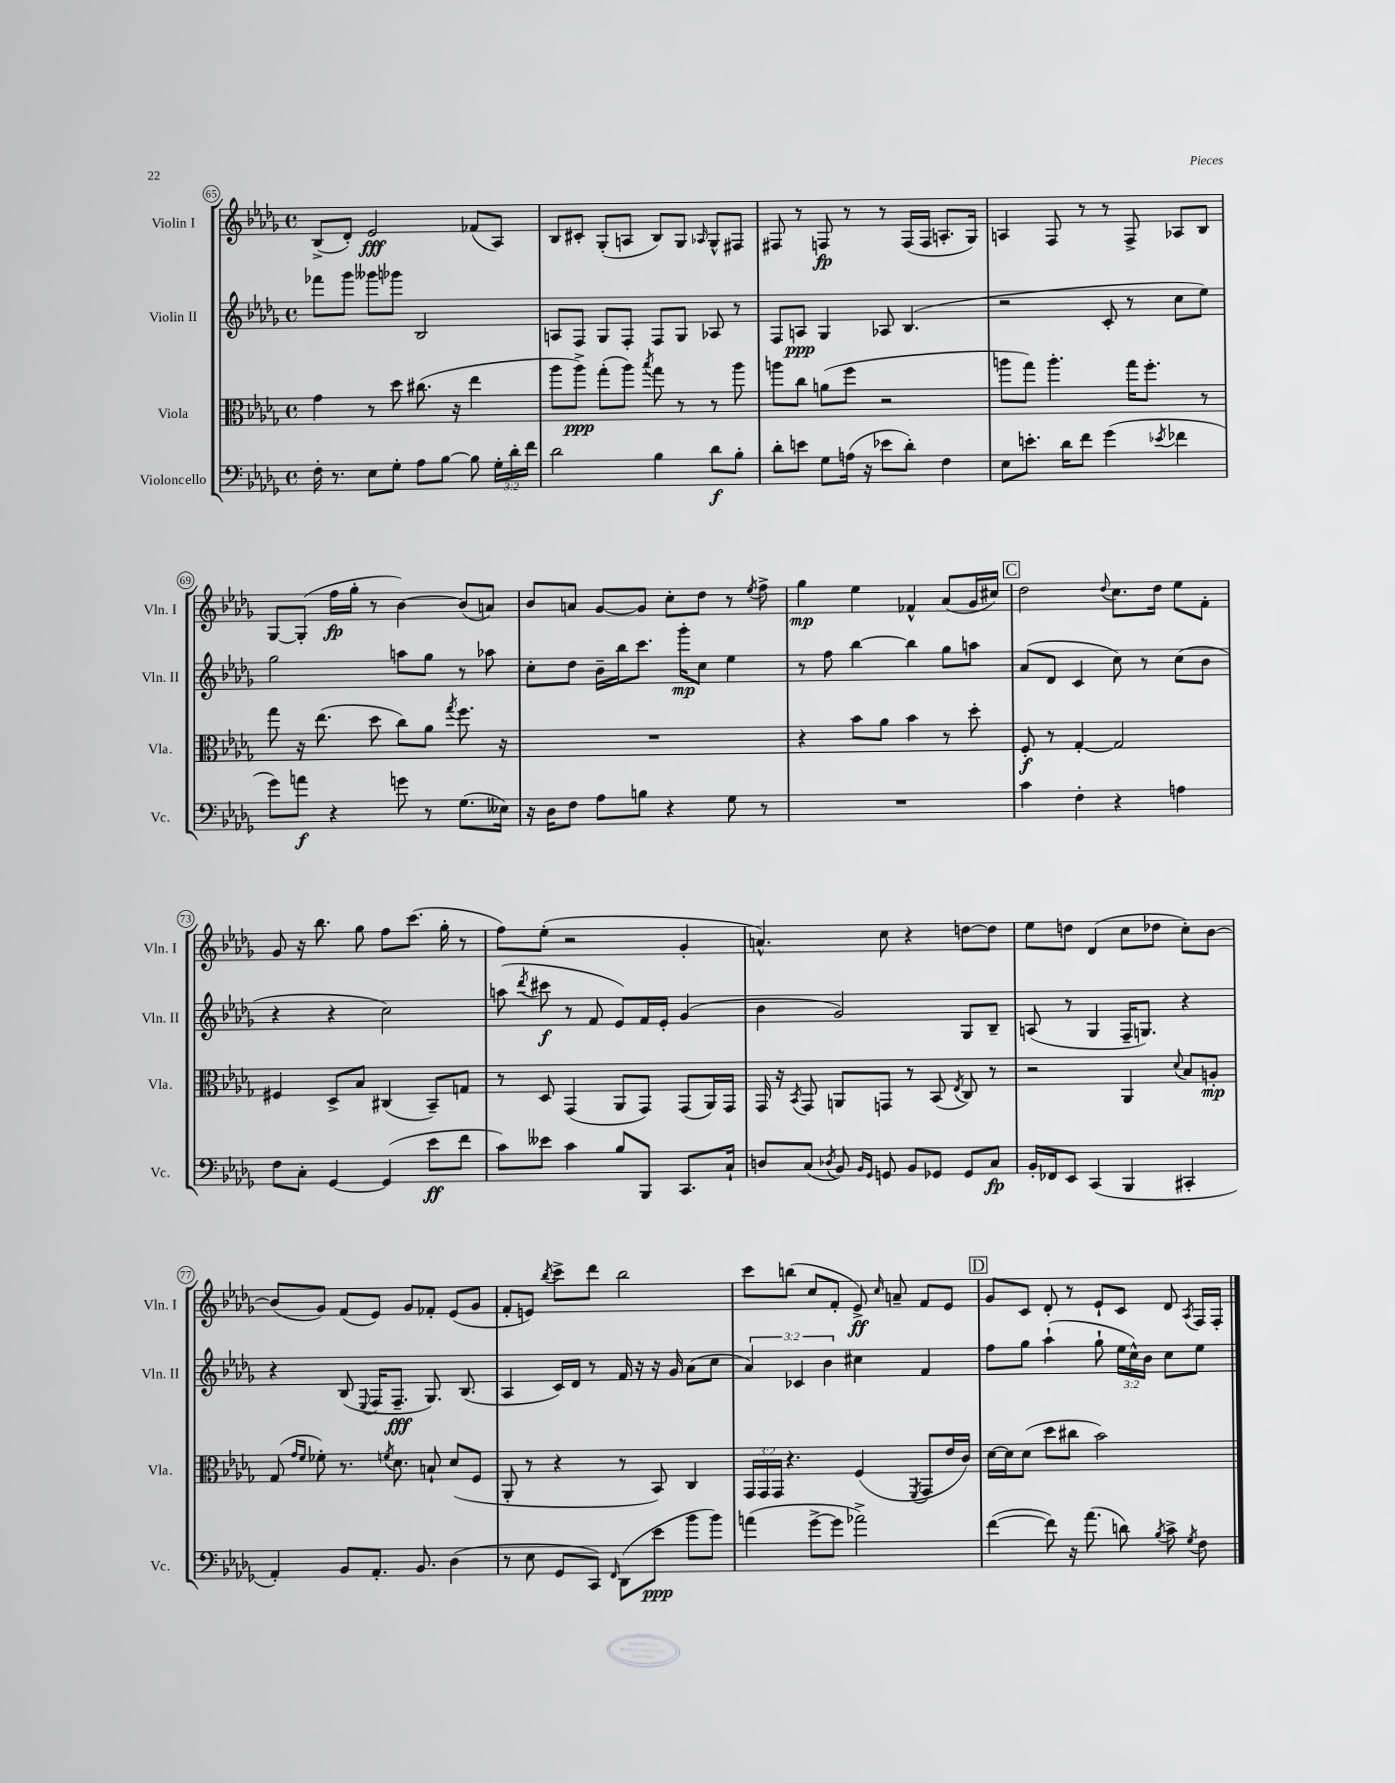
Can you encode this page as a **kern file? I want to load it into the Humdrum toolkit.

**kern	**kern	**kern	**kern
*staff4	*staff3	*staff2	*staff1
*clefF4	*clefC3	*clefG2	*clefG2
*k[b-e-a-d-g-]	*k[b-e-a-d-g-]	*k[b-e-a-d-g-]	*k[b-e-a-d-g-]
*M4/4	*M4/4	*M4/4	*M4/4
*met(c)	*met(c)	*met(c)	*met(c)
16F'\	4g-\	8fff-\L	(8B-^/L
8.r	.	.	.
.	.	8ggg-\J	8d-'/J)
8E-\L	8r	8ggg--\L	2e-/
8G-'\J	8dd-\	8ggg-\J	.
8A-\L	(8.cc#\	2B-/	.
[8B-\J	.	.	.
.	16r	.	.
8B-\]	4ee-\	.	(8f-/L
24G-'\LL	.	.	8A-/J)
24d-'\	.	.	.
24f\JJ	.	.	.
=	=	=	=
2d-\	8aa-\L	8A/L	8B-/L
.	8aa-^\J)	8F/J	8c#'/J
.	(8gg-'\L	8G-/L	(8G-'/L
.	8aa-\J)	8F'/J	8A/J
.	8qbb-/	.	.
4B-\	8gg-\	8F/L	8B-/L)
.	8r	8G-/J	8G-/J
.	.	.	16qqA-/
8d-\L	8r	8A-/	8G-^^/L
8B-'\J	8aa-\	8r	8F#/J
=	=	=	=
8d-'\L	8aa\L	8F/L	8F#/
8e\J	8cc\J	8A/J	8r
8G-\L	(8a\L	4G-/	8F/
(16A\Jk	8ff\J	.	8r
16r	.	.	.
8e-\L	2r	8A-/	8r
8d-'\J)	.	(4.B-/	(16F/LL
.	.	.	16F/JJ
4F\	.	.	8.A'/L
.	.	.	16G-/Jk)
=	=	=	=
8E-\L	8aa\L	2r	4A/
8.e'\J	8gg-\J)	.	.
.	4.aa'\	.	8F/
16d-\LK	.	.	.
8f\J	.	.	8r
(4g-\	.	8c'/	8r
.	16gg-\LK	8r	8F^/
.	8.ff'\J	.	.
8qe-/	.	.	.
4f-\	.	8cc\L	8A-/L
.	8r	8ee-\J)	8B-/J
=	=	=	=
8g-\L)	8gg-\	2gg-\	[8G-/L
8a\J	16r	.	(8G-'/]J
.	(8.ee-\	.	.
4r	.	.	16ff\LL
.	.	.	16gg-'\JJ
.	8dd-\	.	8r
8g\	8cc\L)	8aa\L	[4b-\)
8r	8a-\J	8gg-\J	.
.	8qgg-/	.	.
(8.G-\L	8.ff\	8r	(8b-/]L
.	.	8aa-\	8a/J)
16E--\Jk)	16r	.	.
=	=	=	=
16r	1r	8cc'\L	8b-/L
16D-\LK	.	.	.
8F\J	.	8dd-\J	8a/J
8A-\L	.	16b-~\LL	[8g-/L
.	.	16bb-\J	.
8B\J	.	8.ccc\J	8g-/]J
4r	.	.	8cc'\L
.	.	16ggg-'\LK	.
.	.	8cc\J	8dd-\J
8G-\	.	4ee-\	8r
.	.	.	8qee-/
8r	.	.	8ff^\
=	=	=	=
1r	4r	8r	4gg-\
.	.	8ff\	.
.	8b-\L	[4bb-\	4ee-\
.	8a-\J	.	.
.	4b-\	4bb-\]	4f-^^/
.	8r	8gg-\L	(8a-/L
.	8dd-'\	8aa\J	16g-/L
.	.	.	16cc#/JJ)
=	=	=	=
4c\	8F'/	(8a-/L	2dd-\
.	8r	8d-/J	.
4F'\	[4G-'/	4c/	.
.	.	.	8qqdd-/
4r	2G-/]	8cc\)	8.cc\L
.	.	8r	.
.	.	.	16dd-\Jk
4A\	.	(8cc\L	8ee-\L
.	.	8b-\J	8f'\J
=	=	=	=
8F\L	4F#/	4r	8g-/
8C'\J	.	.	16r
.	.	.	8.bb-\
[4GG-/	8D-^/L	4r	.
.	8B-/J	.	8gg-\
(4GG-/]	(4C#/	2cc\)	8ff\L
.	.	.	(8.ccc\J
8e-\L	8BB-~/L)	.	.
.	.	.	16gg-'\
8f\J	8G/J	.	8r
=	=	=	=
8c\L)	8r	(8aa\	8ff\L)
.	.	8qddd-/	.
8e--\J	8D-/	8ccc#\	(8ee-'\J
4c\	(4GG-/	8r	2r
.	.	8f/	.
8B-/L	8AA-/L	8e-/L)	.
8BBB-/J	8GG-/J)	16f/L	.
.	.	16e-'/JJ	.
8.CC/L	(8GG-/L	(4g-/	4g-'/
.	16AA-/L)	.	.
16C`/Jk	16GG-/JJ	.	.
=	=	=	=
8D/L	16GG-/	4b-\	4.a^^/)
.	16r	.	.
.	8qBB-/	.	.
(8C/J	8GG-/	.	.
8qD-/	.	.	.
8BB-/)	8AA/L	2g-/)	.
16qqBB-/LL	.	.	.
16qqGG-/JJ	.	.	.
8GG/	8GG/J	.	8cc\
8BB-/L	8r	.	4r
8GG-/J	(8BB-/	.	.
.	8qE-/	.	.
8GG-/L	8C/)	8G-/L	[8dd\L
8C/J	8r	8B-~/J	8dd\]J
=	=	=	=
16BB-'/LL	2r	(8A/	8ee-\L
16FF-/J	.	.	.
8EE-/J	.	8r	8dd\J
(4CC/	.	4G-/	(4d-/
4BBB-/	4AA-/	16F~/LK	8cc\L
.	.	8.G/J)	.
.	.	.	8dd-\J
.	8qqd-/	.	.
4CC#'/	8B-/L	4r	8cc'\L)
.	8A'/J	.	[8b-\J
=	=	=	=
4AA-'/)	(8G-/	4r	(8b-/]L
.	16qqg-/LL	.	.
.	16qqf/JJ	.	.
.	8f-'\)	.	8g-/J)
8BB-/L	8.r	(8B-/	(8f/L
.	.	8qqE-/	.
8.AA-'/J	.	16F/LK	8e-/J)
.	8qf/	.	.
.	8.d-\	8.F~/J	.
.	.	.	8g-/L
8.BB-/	.	.	.
.	8B`/	8.G-/)	8f-'/J
(4D-\	(8d-/L	.	(8e-/L
.	.	(8.B-/	.
.	8F/J	.	8g-/J
=	=	=	=
8r	8AA-'/	4A-/	8f'/L
8E-\	8r	.	8e/J)
.	.	.	8qbb-/
8GG-/L	4r	16c/LL)	8ccc^\L
.	.	16d-/JJ	.
8CC/J)	.	8r	8ddd-\J
16qqFF/	.	.	.
(8DD-\L	8r	16f/	2bb-\
.	.	16r	.
8e-\J	8BB-/)	16r	.
.	.	16g-/	.
8b-\L	4C/	(8a-\L	.
8b-\J)	.	8cc\J	.
=	=	=	=
(4a\	24GG-/LL	6a-/)	8ccc\L
.	24GG-/	.	.
.	24GG-/JJ	.	.
.	4.r	.	(8bb\J
.	.	6c-/	.
[8g-^\L	.	.	8cc/L
.	.	6b-\	.
8g-\]J	.	.	8f'/J
2a-^\)	(4F/	4cc#\	8e-^/)
.	.	.	16qqcc/
.	.	.	8a~/
.	8qFF/	.	.
.	8GG-/L	4f/	8f/L
.	16e-/L	.	8e-/J
.	16c/JJ)	.	.
=	=	=	=
([4f\	[16d-\LL	8ff\L	8g-/L
.	16d-\]J	.	.
.	(8d-\J	8gg-\J	8c/J
8f\])	8dd-\L	(4aa-`\	8d-'/
16r	8cc#\J	.	8r
(8.a-\	.	.	.
.	2b-\)	8gg-`\	8e-`/L
8d\)	.	24ee-\LL	8c/J
.	.	24cc^^\)	.
.	.	24b-\JJ	.
8qB-/	.	.	.
8c^\	.	8cc\L	8d-/
8qG-/	.	.	8qA-/
8F\	.	8ee-\J	16F/LL
.	.	.	16F'/JJ
==	==	==	==
*-	*-	*-	*-
